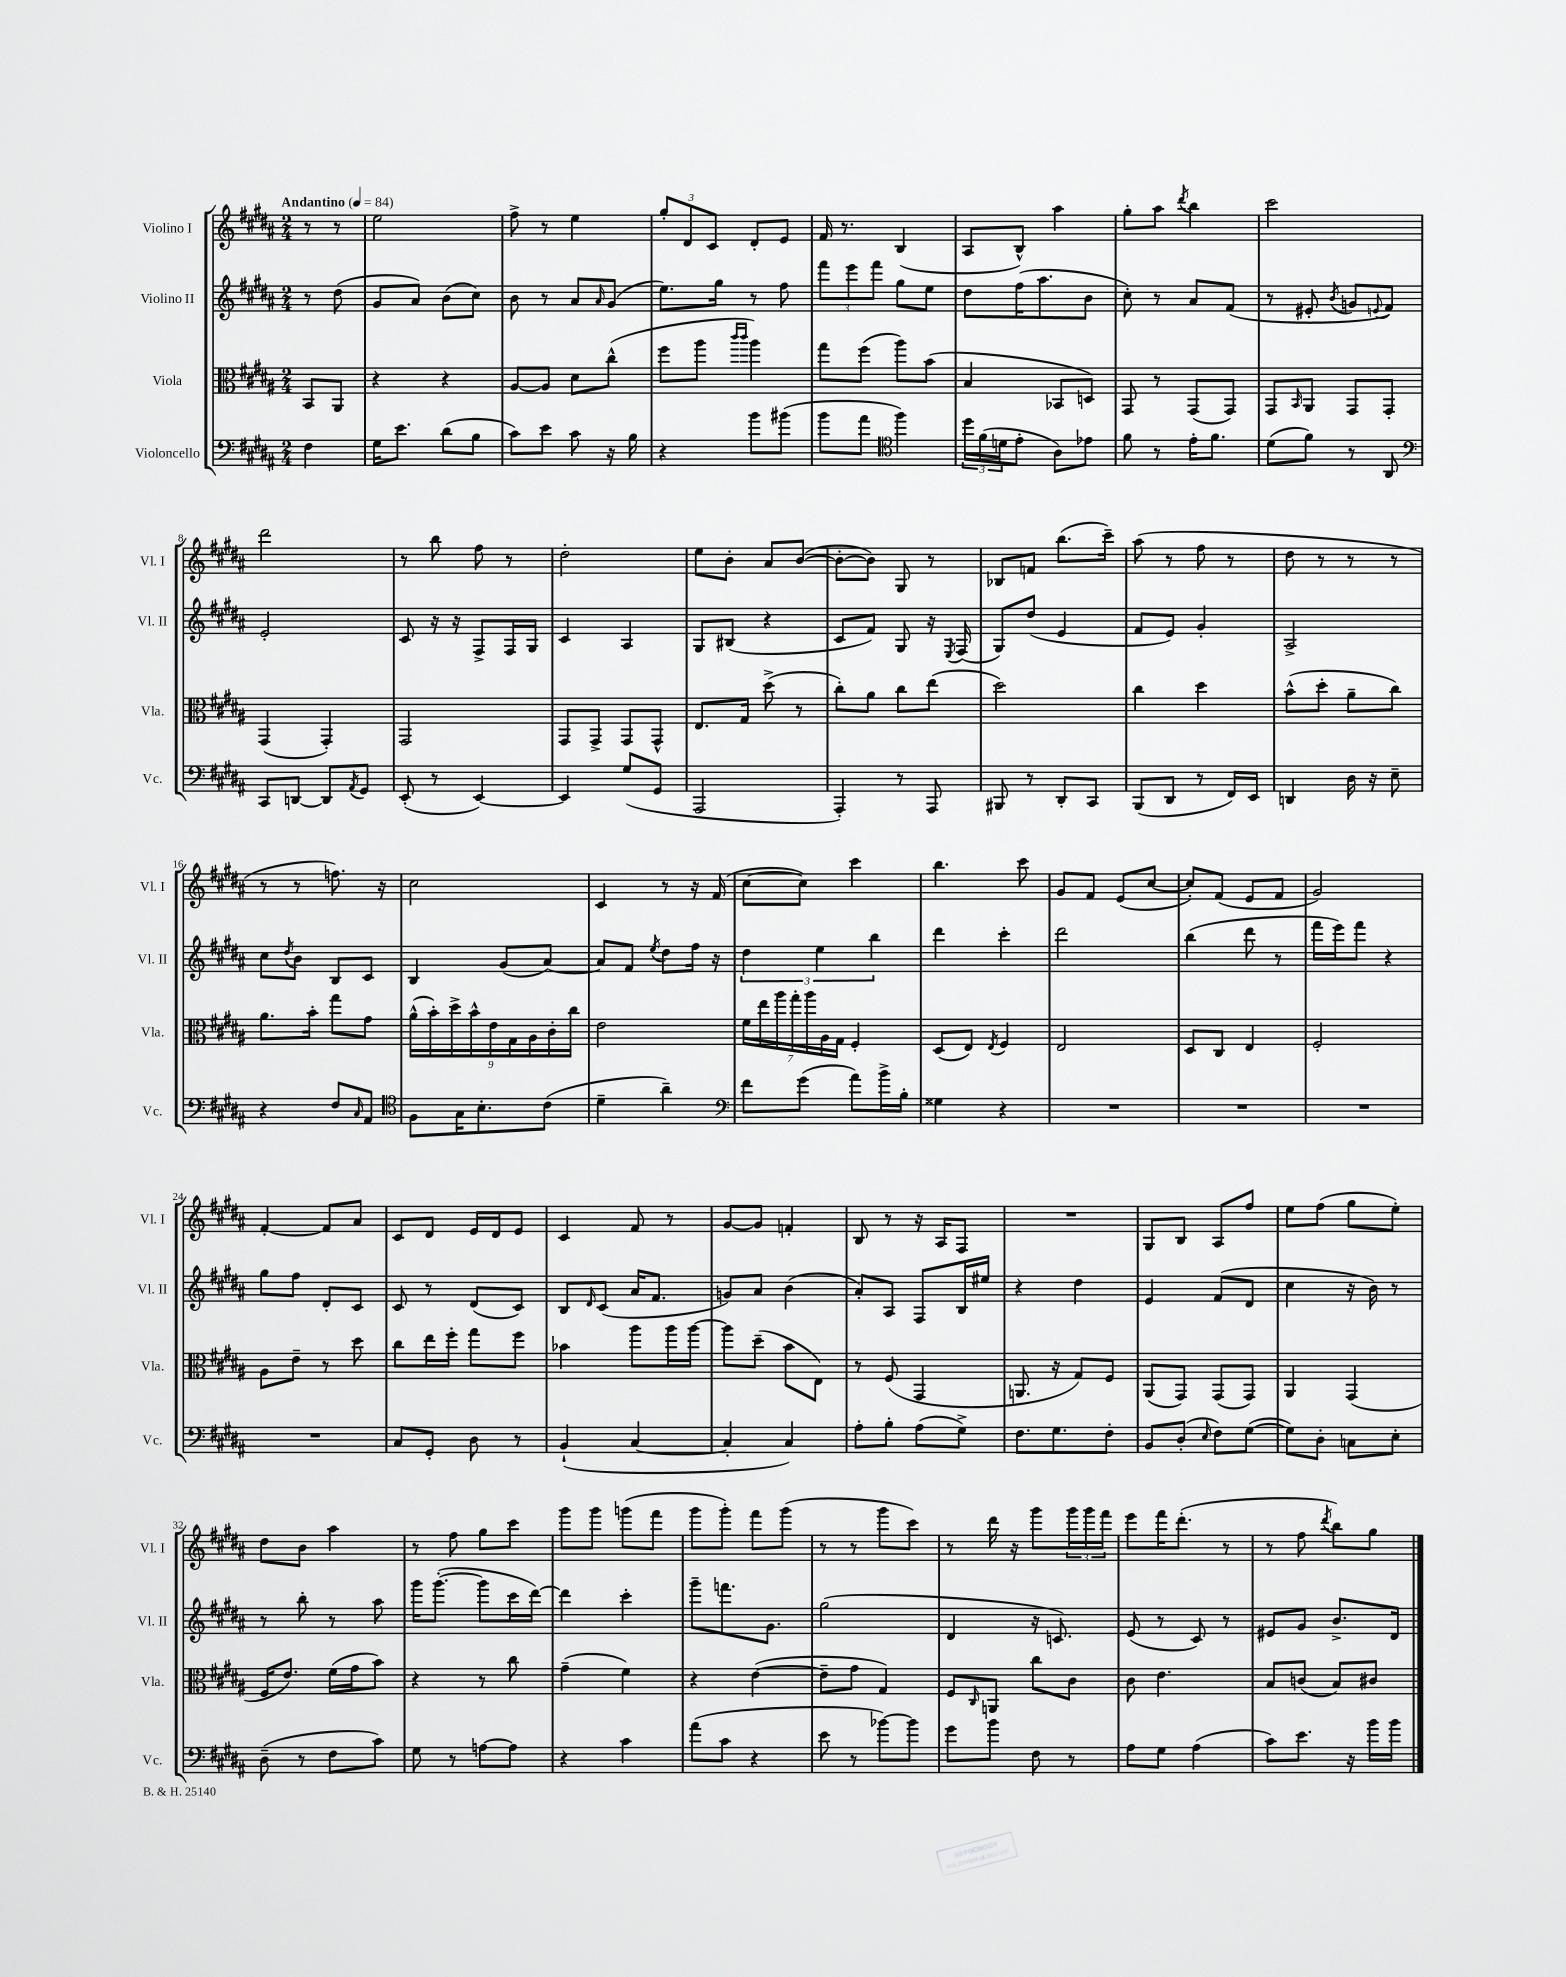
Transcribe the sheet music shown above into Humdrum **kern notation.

**kern	**kern	**kern	**kern
*part4	*part3	*part2	*part1
*staff4	*staff3	*staff2	*staff1
*I"Violoncello	*I"Viola	*I"Violino II	*I"Violino I
*I'Vc.	*I'Vla.	*I'Vl. II	*I'Vl. I
*clefF4	*clefC3	*clefG2	*clefG2
*k[f#c#g#d#a#]	*k[f#c#g#d#a#]	*k[f#c#g#d#a#]	*k[f#c#g#d#a#]
*M2/4	*M2/4	*M2/4	*M2/4
*MM84	*MM84	*MM84	*MM84
=	=	=	=
!	!	!	!LO:TX:a:B:t=Andantino
4F#\	8BB/L	8r	8r
.	8AA#/J	(8dd#\	8r
=1	=1	=1	=1
16G#\KL	4r	8g#/L	2ee\
8.e\J	.	.	.
.	.	8a#/J)	.
(8d#\L	4r	(8b\L	.
8B\J	.	8cc#\J)	.
=2	=2	=2	=2
8c#\L)	[8A#/L	8b\	8ff#^\
8e\J	8A#/J]	8r	8r
8c#\	8d#\L	8a#/L	4ee\
.	.	16qqa#/	.
16r	(8cc#^^\J	(8g#/J	.
16B\	.	.	.
=3	=3	=3	=3
4r	8ff#\L	8.ee\L)	12gg#'/L
.	.	.	12d#/
.	8aa#\J	.	.
.	.	.	12c#/J
.	.	16gg#\Jk	.
.	16qqccc#/LL	.	.
.	16qqccc#/JJ	.	.
8b\L	4aa#\)	8r	8d#'/L
(8b#X\J	.	8ff#\	8e/J
=4	=4	=4	=4
8b\L	8gg#\L	12fff#\L	16f#/
.	.	.	8.r
.	.	12eee\	.
8a#\J	(8ff#\J	.	.
.	.	12fff#\J	.
*clefC4	*	*	*
4ff#\)	8aa#\L)	8gg#\L	(4B/
.	(8b\J	8ee\J	.
=5	=5	=5	=5
24dd#\LL	4B/	8dd#\L	8A#/L
(24f#\	.	.	.
24dn\J	.	.	.
8e'\J	.	(16ff#\K	8B^^/J)
.	.	8.aa#\	.
8A#\L)	8BB-X/L	.	4aa#\
8e-X\J	8Dn/J)	8b\J	.
=6	=6	=6	=6
8f#\	8GG#/	8cc#'\)	8gg#'\L
8r	8r	8r	8aa#\J
.	.	.	8qddd#/
16e'\KL	(8GG#/L	8a#/L	4bb\
8.f#\J	.	.	.
.	8GG#/J)	(8f#/J	.
=7	=7	=7	=7
(8d#\L	8GG#/L	8r	2ccc#\
.	16qqBB/	.	.
8f#\J)	8AA#/J	8e#X'/	.
.	.	8qb/	.
8r	8GG#/L	8gn/L	.
.	.	8qqen/	.
8AA#/	8GG#'/J	8f#/J)	.
!!LO:LB:g=z
=8	=8	=8	=8
*clefF4	*	*	*
8CC#/L	(4GG#/	2e'/	2ddd#\
[8DDn/J	.	.	.
8DD/L]	4GG#'/)	.	.
8qAA#/	.	.	.
8GG#/J	.	.	.
=9	=9	=9	=9
(8EE'/	2GG#/	8c#/	8r
8r	.	16r	8bb\
.	.	16r	.
[4EE/)	.	8F#^/L	8ff#\
.	.	16F#/L	8r
.	.	16G#/JJ	.
=10	=10	=10	=10
4EE/]	8GG#/L	4c#/	2dd#'\
.	8GG#^/J	.	.
(8G#/L	8GG#/L	4A#/	.
8GG#/J	8GG#^^/J	.	.
=11	=11	=11	=11
2AAA#/	8.E/L	8G#/L	8ee\L
.	.	(8B#X/J	8b'\J
.	16G#/Jk	.	.
.	(8dd#^\	4r	8a#/L
.	8r	.	([8b/J
=12	=12	=12	=12
4AAA#'/)	8cc#'\L)	8c#/L	8b'\L_
.	8a#\J	8f#/J)	8b\J])
8r	8cc#\L	8G#/	8G#/
8AAA#/	(8ee\J	16r	8r
.	.	8qE/	.
.	.	(16F#/	.
=13	=13	=13	=13
8BBB#X/	2dd#\)	8G#/L)	8B-X/L
8r	.	(8dd#/J	8fn/J
8DD#'/L	.	4e/	(8.bb\L
8CC#/J	.	.	.
.	.	.	16ccc#~\Jk)
=14	=14	=14	=14
(8BBB/L	4cc#\	8f#/L	(8aa#\
8DD#/J	.	8e/J)	8r
8r	4dd#\	4g#'/	8ff#\
16FF#/LL)	.	.	8r
16EE/JJ	.	.	.
=15	=15	=15	=15
4DDn/	(8b^^\L	2A#^/	8dd#\
.	8dd#'\J	.	8r
16D#\	8a#~\L	.	8r
16r	.	.	.
8E~\	8cc#\J)	.	8r
!!LO:LB:g=z
=16	=16	=16	=16
4r	8.a#\L	8cc#\L	8r
.	.	8qdd#/	.
.	.	8b\J	8r
.	16b'\Jk	.	.
8F#/L	8gg#\L	8B/L	8.ffn\)
16qqC#/	.	.	.
8AA#/J	8g#\J	8c#/J	.
.	.	.	16r
=17	=17	=17	=17
*clefC4	*	*	*
8F#\L	(18a#^^\LL	4B/	2cc#\
.	18b'\)	.	.
.	18dd#^\	.	.
16G#\K	.	.	.
.	18b^^\	.	.
8.B'\	.	.	.
.	18e\	.	.
.	.	(8g#/L	.
.	18G#\	.	.
.	18A#\	.	.
(8c#\J	.	[8a#/J)	.
.	18c#'\	.	.
.	18cc#\JJ	.	.
=18	=18	=18	=18
4d#~\	2e\	8a#/L]	4c#/
.	.	8f#/J	.
.	.	8qee/	.
4a#~\)	.	8dd#\L	8r
.	.	16ff#\Jk	16r
.	.	16r	(16f#/
=19	=19	=19	=19
*clefF4	*	*	*
8f#\L	28f#\LL	6dd#\	[8cc#\L
.	28ee\	.	.
.	28aa#\	.	.
.	28gg#'\	.	.
(8g#\J	.	.	8cc#\J])
.	28aa#\	.	.
.	.	6ee\	.
.	28A#\	.	.
.	28G#\JJ	.	.
8a#\L)	4F#'/	.	4ccc#\
.	.	6bb\	.
16b^\L	.	.	.
16B'\JJ	.	.	.
=20	=20	=20	=20
4G##X\	(8D#/L	4ddd#\	4.bb\
.	8E/J)	.	.
.	8qE/	.	.
4r	4F#/	4ccc#'\	.
.	.	.	8ccc#\
=21	=21	=21	=21
2r	2E/	2ddd#\	8g#/L
.	.	.	8f#/J
.	.	.	(8e/L
.	.	.	[8cc#/J
=22	=22	=22	=22
2r	8D#/L	(4bb\	8cc#'/L])
.	8C#/J	.	(8f#/J
.	4E/	8ddd#\	8e/L
.	.	8r	8f#/J
=23	=23	=23	=23
2r	2F#'/	16fff#\LL	2g#/)
.	.	16eee\J)	.
.	.	8fff#\J	.
.	.	4r	.
!!LO:LB:g=z
=24	=24	=24	=24
2r	8A#\L	8gg#\L	[4f#'/
.	8e~\J	8ff#\J	.
.	8r	8d#'/L	8f#/L]
.	8dd#\	8c#/J	8a#/J
=25	=25	=25	=25
8C#/L	8cc#\L	8c#/	8c#/L
8GG#'/J	16ee\L	8r	8d#/J
.	16ff#'\JJ	.	.
8D#\	8gg#\L	(8d#/L	16e/LL
.	.	.	16d#/J
8r	8ff#\J	8c#/J)	8e/J
=26	=26	=26	=26
(4BB`/	4b-X\	8B/L	4c#/
.	.	16qqd#/	.
.	.	(8c#/J	.
[4C#/	8aa#\L	16a#/KL	8f#/
.	.	8.f#/J	.
.	16aa#\L	.	8r
.	[16aa#\JJ	.	.
=27	=27	=27	=27
4C#'/]	8aa#\L]	8gn/L)	[8g#/L
.	(8dd#~\J	8a#/J	8g#/J]
4C#/)	8b\L	(4b\	4fn'/
.	8E\J)	.	.
=28	=28	=28	=28
8A#'\L	8r	8a#'/L)	8B/
8B'\J	(8F#/	8A#/J	8r
(8A#\L	4GG#/	8F#/L	16r
.	.	.	16A#/KL
8G#^\J)	.	16B/L	8F#/J
.	.	16ee#X/JJ	.
=29	=29	=29	=29
8.F#\L	8.AAn/	4r	2r
8.G#\	16r	.	.
.	8G#/L)	4dd#\	.
8F#'\J	8F#/J	.	.
=30	=30	=30	=30
8BB/L	(8AA#/L	4e/	8G#/L
(8D#'/J	8GG#/J)	.	8B/J
16qqE/	.	.	.
8F#\L)	(8GG#/L	(8f#/L	8A#/L
([8G#\J	8GG#/J)	8d#/J	8ff#/J
=31	=31	=31	=31
8G#\L])	4AA#/	4cc#\	8ee\L
8D#'\J	.	.	(8ff#\J
8Cn\L	(4GG#/	16r	8gg#\L
.	.	16b\)	.
8E'\J	.	8r	8ee'\J)
!!LO:LB:g=z
=32	=32	=32	=32
(8D#~\	16F#/KL	8r	8dd#\L
.	8.e/J)	.	.
8r	.	8bb'\	8b\J
8F#\L	(16f#\LL	8r	4aa#\
.	16g#\J	.	.
8c#\J)	8b\J)	8aa#\	.
=33	=33	=33	=33
8G#\	4r	16ggg#\KL	8r
.	.	([8.ggg#'\J	.
8r	.	.	8ff#\
[8An\L	8r	8ggg#\L]	8gg#\L
8A\J]	8cc#\	16ccc#\L	8ccc#\J
.	.	[16ddd#\JJ)	.
=34	=34	=34	=34
4r	(4g#~\	4ddd#\]	8ggg#\L
.	.	.	8ggg#\J
4c#\	4f#\)	4ccc#'\	(8gggn\L
.	.	.	8fff#\J
=35	=35	=35	=35
(8a#\L	4r	8ggg#~\L	8ggg#\L
8c#\J	.	8.fffn\	8ggg#'\J)
4r	([4e\	.	8fff#\L
.	.	8.g#\J	.
.	.	.	(8ggg#\J
=36	=36	=36	=36
8e\	8e~\L]	(2gg#\	8r
8r	8g#\J	.	8r
[8b-X\L)	4G#/)	.	8ggg#\L
8b-\J]	.	.	8ccc#\J)
=37	=37	=37	=37
8g#\L	8F#/L	4d#/	8r
.	16qqC#/	.	.
8b\J	8AAn/J	.	16ddd#\
.	.	.	16r
8F#\	8cc#\L	16r	8ggg#\L
.	.	8.cn/)	.
8r	8c#\J	.	24ggg#\L
.	.	.	24ggg#\
.	.	.	24fff#\JJ
=38	=38	=38	=38
8A#\L	8c#\	(8e/	8eee\L
8G#\J	4.e\	8r	16fff#\K
.	.	.	(8.ddd#'\J
(4A#\	.	8c#/)	.
.	.	8r	8r
=39	=39	=39	=39
8c#\L)	8B/L	8e#X/L	8r
8.e\J	(8cn/J	8g#/J	8ff#\
.	.	.	8qddd#/
.	8B/L)	8.b^/L	8bb\L)
16r	.	.	.
16b\LL	8c#X/J	.	8gg#\J
16b\JJ	.	16d#/Jk	.
==	==	==	==
*-	*-	*-	*-
